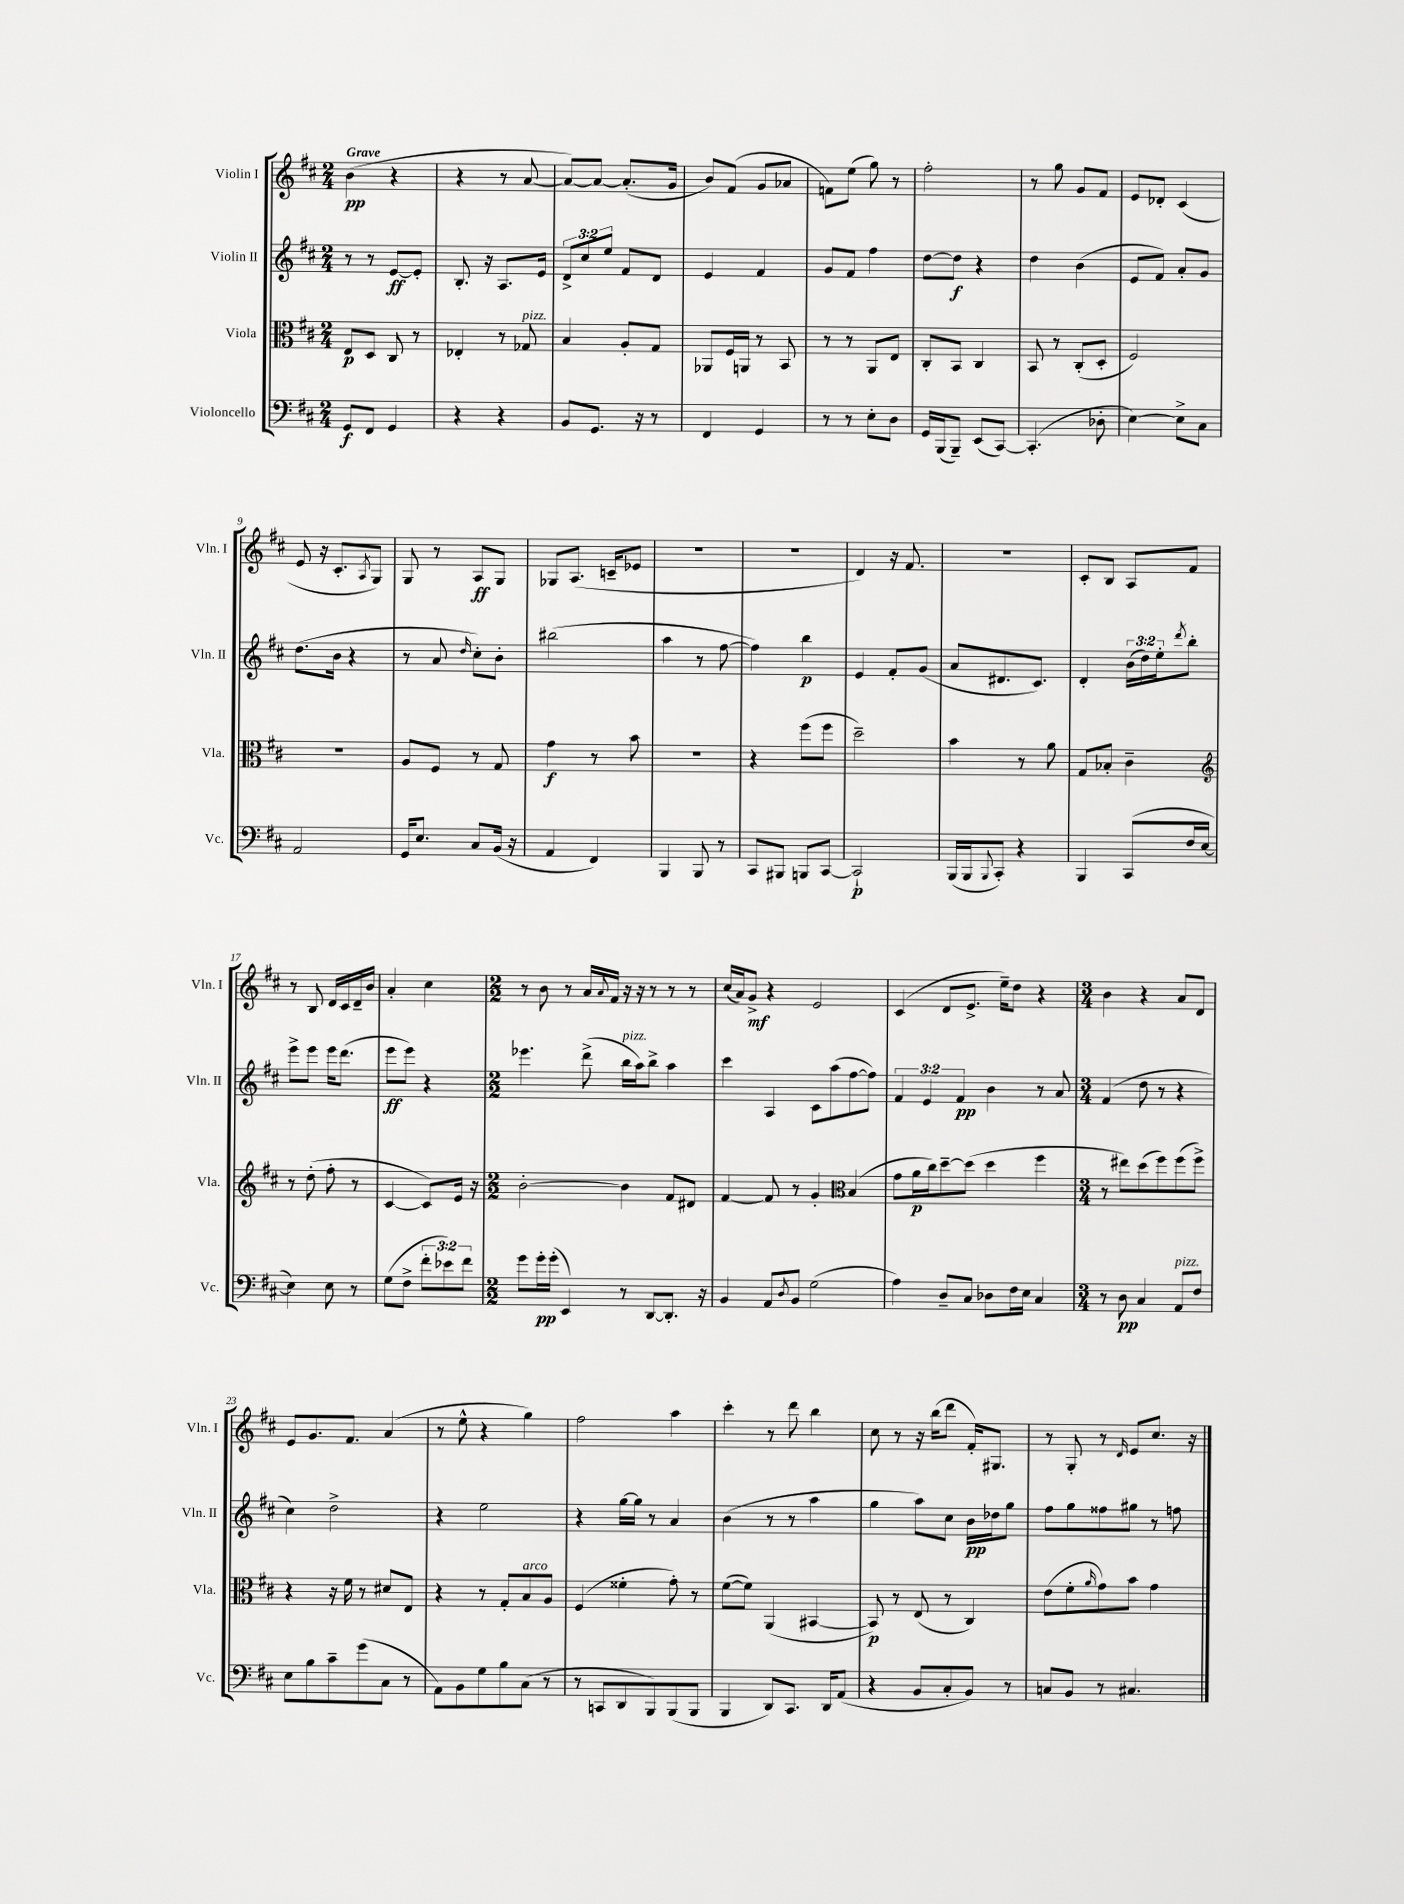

**kern	**kern	**kern	**kern
*staff4	*staff3	*staff2	*staff1
*clefF4	*clefC3	*clefG2	*clefG2
*k[f#c#]	*k[f#c#]	*k[f#c#]	*k[f#c#]
*M2/4	*M2/4	*M2/4	*M2/4
8GG/L	8E/L	8r	(4b\
8FF#/J	8D/J	8r	.
4GG/	8C#/	[8e/L	4r
.	8r	8e'/]J	.
=	=	=	=
4r	4E-'/	8.B'/	4r
.	.	16r	.
4r	8r	8.A/L	8r
.	8G-/	.	[8a/
.	.	16e/Jk	.
=	=	=	=
8BB/L	4B/	12d^/L	8a/_L)
.	.	12cc#/	.
8.GG/J	.	.	8a/_J
.	.	12ee/J	.
.	8A'/L	8f#/L	(8.a'/]L
16r	.	.	.
8r	8G/J	8d/J	.
.	.	.	16g/Jk
=	=	=	=
4FF#/	8AA-/L	4e/	8b/L)
.	16F#/L	.	(8f#/J
.	16AA/JJ	.	.
4GG/	8r	4f#/	8g/L
.	8BB/	.	8a-/J
=	=	=	=
8r	8r	8g/L	8f\L)
8r	8r	8f#/J	(8ee\J
8E'\L	8AA/L	4ff#\	8gg\)
8D\J	8E/J	.	8r
=	=	=	=
16GG/LL	8C#'/L	[8dd\L	2ff#'\
(16BBB/J	.	.	.
8BBB~/J)	8BB/J	8dd\]J	.
(8EE/L	4C#/	4r	.
[8CC#/J)	.	.	.
=	=	=	=
(4.CC#'/]	8BB/	4dd\	8r
.	8r	.	8gg\
.	(8C#'/L	(4b\	8g/L
8D-'\	8D'/J	.	8f#/J
=	=	=	=
[4E\)	2F#/)	8e/L	8e/L
.	.	8f#/J)	8d-'/J
8E^\]L	.	8a'/L	(4c#/
8C#\J	.	8g/J	.
=	=	=	=
2AA/	2r	(8.dd\L	8e/
.	.	.	16r
.	.	16b\Jk	8.c#'/L
.	.	4r	.
.	.	.	8qA/
.	.	.	8G/J)
=	=	=	=
16GG/LK	8A/L	8r	8G/
8.E/J	.	.	.
.	8F#/J	8a/	8r
.	.	16qqdd/	.
8C#/L	8r	8cc#'\L)	8A/L
(16BB/Jk	8G/	8b'\J	8G/J
16r	.	.	.
=	=	=	=
4AA/	4g\	(2bb#\	8G-/L
.	.	.	(8.A/J
4FF#/)	8r	.	.
.	.	.	16c~/LK
.	8b\	.	8e-/J
=	=	=	=
4BBB/	2r	4aa\	2r
8BBB/	.	8r	.
8r	.	[8ff#\	.
=	=	=	=
8CC#/L	4r	4ff#\])	2r
8BBB#/J	.	.	.
8BBB/L	(8ff#\L	4bb\	.
[8CC#/J	8ff#\J	.	.
=	=	=	=
2CC#`/]	2dd~\)	4e/	4d/)
.	.	8f#'/L	16r
.	.	.	8.f#/
.	.	(8g/J	.
=	=	=	=
(16BBB/LL	4b\	8a/L	2r
16BBB/J	.	.	.
8qqBBB/	.	.	.
8CC#'/J)	.	8.d#/	.
4r	8r	.	.
.	.	8.c#/J)	.
.	8a\	.	.
=	=	=	=
4BBB/	8G/L	4d'/	8c#'/L
.	8B-'/J	.	8B/J
(8CC#/L	4c#~\	(24b\LL	8A/L
.	.	24dd\)	.
.	.	24ee'\J	.
.	.	8qddd/	.
16F#/L	.	8bb'\J	8f#/J
[16E/JJ	.	.	.
=	=	=	=
*	*clefG2	*	*
4E\])	8r	8eee^\L	8r
.	(8dd'\	8eee\J	8B/
8E\	8ff#'\	16eee\LK	16d/LL
.	.	(8.ddd\J	16c#/
8r	8r	.	16d~/
.	.	.	16b/JJ
=	=	=	=
(8G\L	[4c#/	8eee\L	4a'/
8F#^\J	.	8eee\J)	.
12f#'\L	8c#/]L)	4r	4cc#\
12e-\)	.	.	.
.	16e/Jk	.	.
12f#\J	.	.	.
.	16r	.	.
=	=	=	=
*M2/2	*M2/2	*M2/2	*M2/2
8g\L	[2b'\	4.eee-\	8r
16g'\L	.	.	8b\
(16g'\JJ	.	.	.
4EE/)	.	.	8r
.	.	(8ddd^\	16a/LL
.	.	.	8qqa/
.	.	.	16f#/JJ
8r	4b\]	16bb\LL	16r
.	.	16aa\J)	16r
[8DD/L	.	8bb^\J	8r
8.DD'/]J	8f#/L	4aa\	8r
.	8d#/J	.	8r
16r	.	.	.
=	=	=	=
4BB/	[4f#/	4ccc#\	(16cc#/LL
.	.	.	16a/J)
.	.	.	8g^/J
8AA/L	8f#/]	4A/	4r
8qD/	.	.	.
8BB/J	8r	.	.
(2G\	4g'/	8c#\L	2e/
.	.	(8aa\	.
*	*clefC3	*	*
.	(4B/	[8ff#\	.
.	.	8ff#\]J)	.
=	=	=	=
4A\)	8g\L	6f#/	(4c#/
.	16a\L	.	.
.	.	6e/	.
.	16cc#\J)	.	.
8D~/L	[8dd~\	.	8d/L
.	.	6f#/	.
8C#/J	(8dd\]J	.	8.e^/J
8D-\L	4dd\	4b\	.
.	.	.	16ee~\LK)
16F#\L	.	.	8dd\J
16E\JJ	.	.	.
4C#/	4ff#\	8r	4r
.	.	8a/	.
=	=	=	=
*M3/4	*M3/4	*M3/4	*M3/4
8r	8r	(4f#/	4b\
8D\	8ee#\L)	.	.
4C#/	(8dd\	8dd\	4r
.	8ff#\)	8r	.
8AA/L	(8ff#\	4r	8a/L
8F#/J	8ff#^\J)	.	8d/J
=	=	=	=
8E\L	4r	4cc#\)	8e/L
8B\	.	.	8.g/
8c#~\	16r	2dd^\	.
.	16f#\	.	8.f#/J
(8g\	8r	.	.
8C#\J	8d#/L	.	(4a/
8r	8E/J	.	.
=	=	=	=
8AA\L)	4r	4r	8r
8BB\	.	.	8ee^^\
8G\	8r	2ee\	4r
8B\	8G'/L	.	.
(8C#\J	8B/	.	4gg\)
8r	8A/J	.	.
=	=	=	=
8r	(4F#/	4r	2ff#\
8CC/L	.	.	.
8DD/	4f##'\	[16gg\LL	.
.	.	16gg\]JJ	.
8BBB/)	.	8r	.
(8BBB/	8g'\)	4a/	4aa\
8BBB/J	8r	.	.
=	=	=	=
4BBB/	([8f#\L	(4b\	4ccc#'\
.	8f#\]J)	.	.
8DD/L)	(4AA/	8r	8r
8.CC#/J	.	8r	8ddd\
.	[4BB#/	4aa\	4bb\
16DD/LK	.	.	.
(8AA/J	.	.	.
=	=	=	=
4r	8BB#/])	4gg\	8cc#\
.	8r	.	8r
8BB/L	(8E/	8aa\L)	16r
.	.	.	(16bb\LK
8C#'/	8r	8cc#\J	8ddd\J
8BB/J)	4C#/)	16b\LL	16f#'/LK)
.	.	16dd-\J	8.G#/J
8r	.	8gg\J	.
=	=	=	=
8C/L	(8e\L	8ff#\L	8r
8BB/J	8f#'\	8gg\	8G'/
.	16qqa/	.	.
8r	8g\)	8ff##\	8r
.	.	.	16qqd/
4.C#/	8b\J	8gg#\J	8e/L
.	4g\	8r	8.cc#/J
.	.	8ff\	.
.	.	.	16r
==	==	==	==
*-	*-	*-	*-
